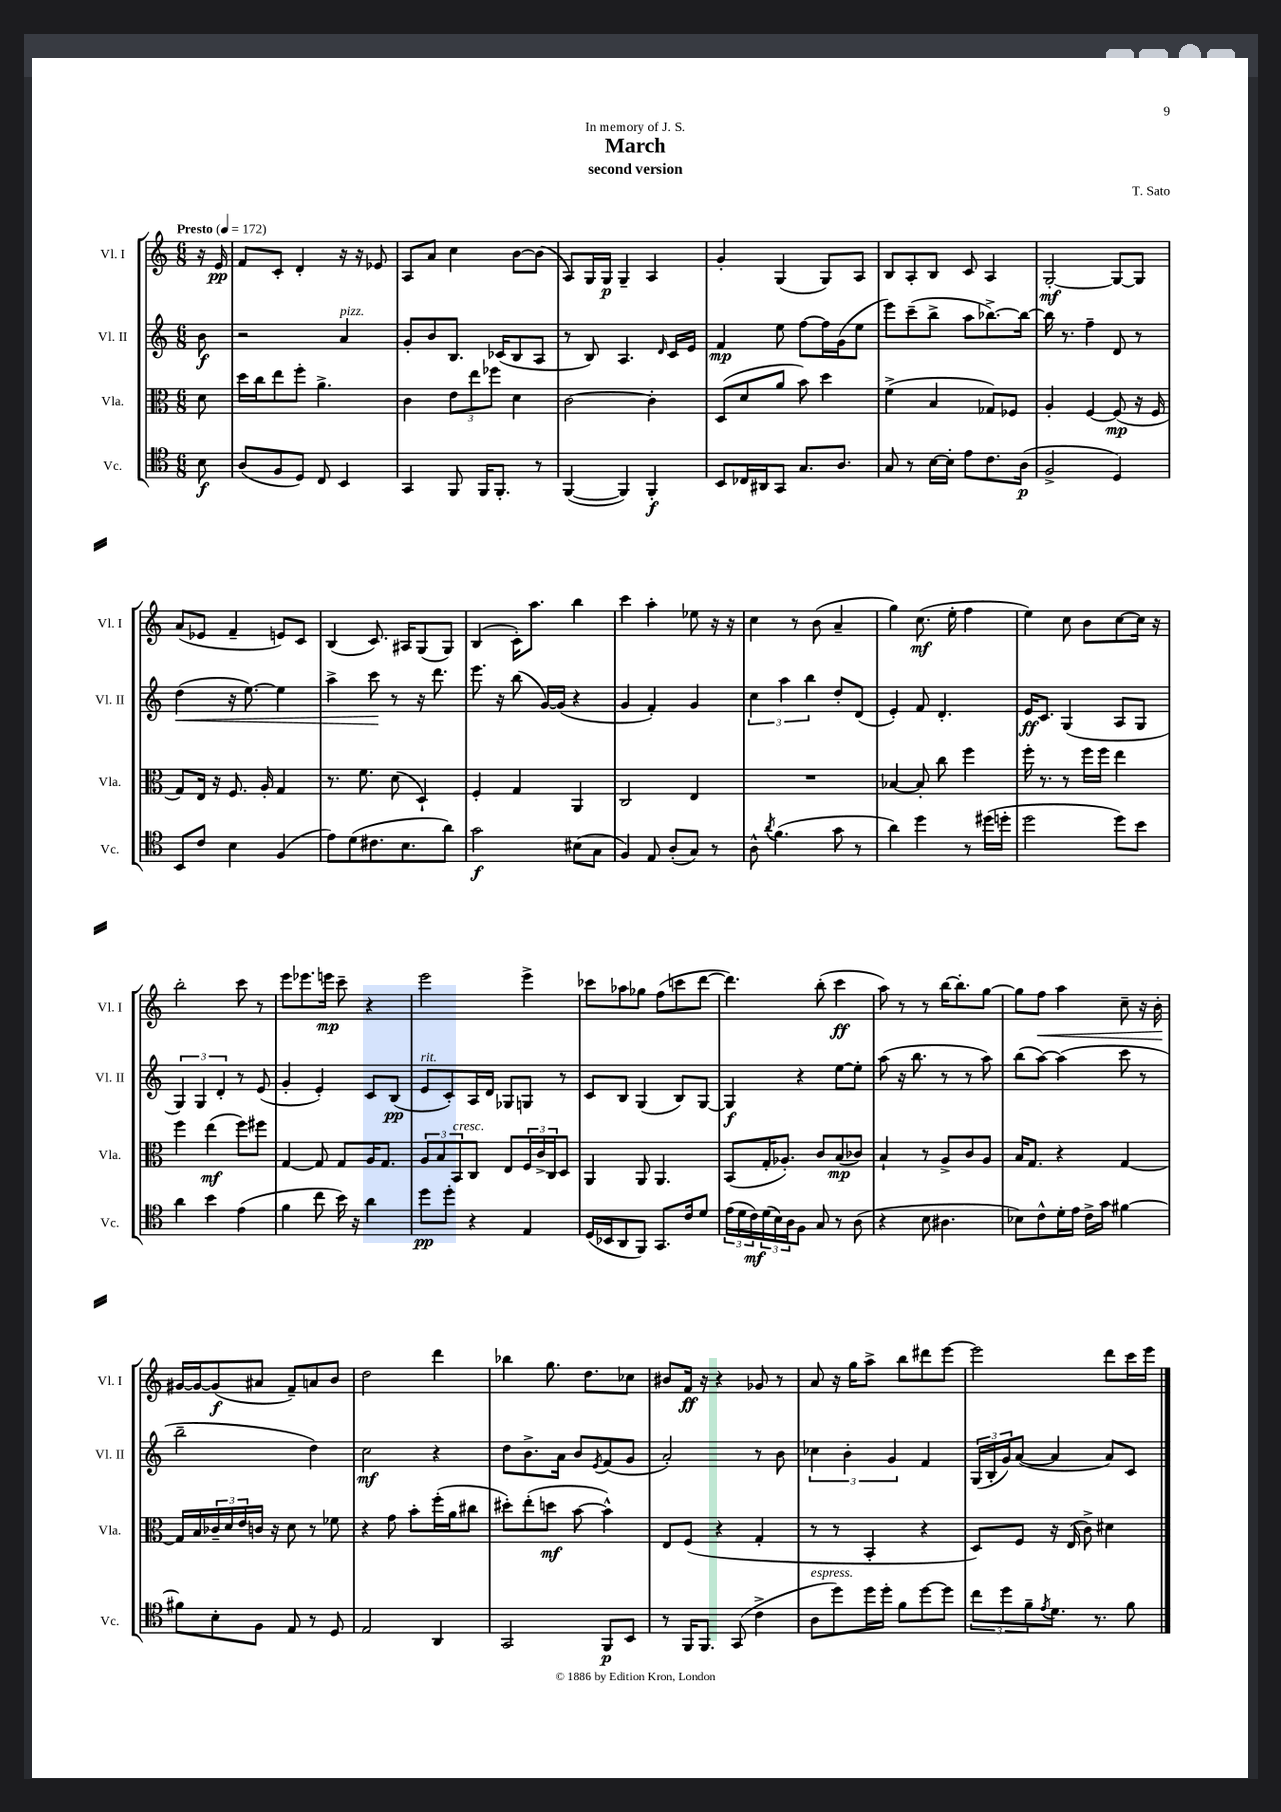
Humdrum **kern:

**kern	**dynam	**kern	**dynam	**kern	**dynam	**kern	**dynam
*part4	*part4	*part3	*part3	*part2	*part2	*part1	*part1
*staff4	*staff4	*staff3	*staff3	*staff2	*staff2	*staff1	*staff1
*I"Vc.	*	*I"Vla.	*	*I"Vl. II	*	*I"Vl. I	*
*I'Vc.	*	*I'Vla.	*	*I'Vl. II	*	*I'Vl. I	*
*clefC4	*	*clefC3	*	*clefG2	*	*clefG2	*
*k[]	*	*k[]	*	*k[]	*	*k[]	*
*M6/8	*	*M6/8	*	*M6/8	*	*M6/8	*
*MM172	*	*MM172	*	*MM172	*	*MM172	*
=	=	=	=	=	=	=	=
!	!	!	!	!	!	!LO:TX:a:B:t=Presto	!
8B\	f	8d\	.	8b\	f	16r	.
.	.	.	.	.	.	16e/	pp
=1	=1	=1	=1	=1	=1	=1	=1
(8A/L	.	16dd\LL	.	2r	.	8f/L	.
.	.	16cc\J	.	.	.	.	.
8F/	.	8ee\	.	.	.	8c'/J	.
8D/J)	.	8ff'\J	.	.	.	4d'/	.
8C/	.	4.a^\	.	.	.	.	.
!	!	!	!	!LO:TX:a:i:t=pizz.	!	!	!
4BB/	.	.	.	4a/	.	16r	.
.	.	.	.	.	.	16r	.
.	.	.	.	.	.	8e-X/	.
=2	=2	=2	=2	=2	=2	=2	=2
4GG/	.	4c\	.	8g'/L	.	8A/L	.
.	.	.	.	8b/	.	8a/J	.
8FF/	.	12e\L	.	8.B/J	.	4cc\	.
.	.	12ee\	.	.	.	.	.
16FF/KL	.	.	.	.	.	.	.
.	.	12ff-X\J	.	.	.	.	.
8.FF'/J	.	.	.	(16c-X/KL	.	.	.
.	.	4d\	.	8B/	.	[8b\L	.
8r	.	.	.	8A/J	.	(8b\J]	.
=3	=3	=3	=3	=3	=3	=3	=3
([4FF/	.	[2c\	.	8r	.	8A/L)	.
.	.	.	.	8B/)	.	16G/L	.
.	.	.	.	.	.	16G/JJ	p
4FF/])	.	.	.	4.A/	.	4G~/	.
4FF'/	f	4c'\]	.	.	.	4A/	.
.	.	.	.	16qqd/	.	.	.
.	.	.	.	16c/LL	.	.	.
.	.	.	.	16e/JJ	.	.	.
=4	=4	=4	=4	=4	=4	=4	=4
8BB/L	.	(8D/L	.	4f/	mp	4g'/	.
16C-X/L	.	8d/	.	.	.	.	.
16AA#X/J	.	.	.	.	.	.	.
8GG/J	.	8a/J	.	8ee\	.	(4G/	.
8.G/L	.	8b\)	.	[8ff\L	.	.	.
.	.	4dd\	.	16ff\L]	.	8G/L)	.
8.A/J	.	.	.	(16g\J	.	.	.
.	.	.	.	8ee\J	.	8A/J	.
=5	=5	=5	=5	=5	=5	=5	=5
8G/	.	(4f^\	.	8eee\L)	.	8B/L	.
8r	.	.	.	(8ccc~\	.	8A'/	.
[16B\LL	.	4B/	.	8bb^\J	.	8B/J	.
16B'\JJ]	.	.	.	.	.	.	.
8e\L	.	.	.	8aa\L	.	8c/	.
8.c\	.	8G-X/L)	.	[8.bb-X^\)	.	4A/	.
.	.	8F-X/J	.	.	.	.	.
(16A\Jk	p	.	.	16bb-\Jk_	.	.	.
=6	=6	=6	=6	=6	=6	=6	=6
2F^/	.	4A'/	.	16bb-\]	.	[2G'/	mf
.	.	.	.	8.r	.	.	.
.	.	[4F/	.	4ff~\	.	.	.
4D/)	.	(8F/]	mp	8d/	.	8G/L_	.
.	.	16r	.	8r	.	8G/J]	.
.	.	16F/	.	.	.	.	.
!!LO:LB:g=z
=7	=7	=7	=7	=7	=7	=7	=7
!	!	!	!	!	!LO:HP:b	!	!
8BB/L	.	8G/L)	.	(4dd\	<	(8a/L	.
8c/J	.	16E/Jk	.	.	.	8e-X/J	.
.	.	16r	.	.	.	.	.
4B\	.	8.F/	.	16r	.	4f~/	.
.	.	.	.	[8.ee\)	.	.	.
.	.	16A'/	.	.	.	.	.
(4F/	.	4G/	.	4ee\]	.	8en/L)	.
.	.	.	.	.	.	8c/J	.
=8	=8	=8	=8	=8	=8	=8	=8
8e\L)	.	8.r	.	4aa^\	.	(4B/	.
(8d\	.	.	.	.	.	.	.
.	.	8.f\	.	.	.	.	.
8.c#X\	.	.	.	8ccc\	.	8.c/)	.
.	.	(8d\	.	8r	[	.	.
8.B\	.	.	.	.	.	16A#X/KL	.
.	.	4D`/)	.	16r	.	(8G/	.
.	.	.	.	8.ddd\	.	.	.
8a\J)	.	.	.	.	.	8G/J)	.
=9	=9	=9	=9	=9	=9	=9	=9
2g\	f	4F'/	.	8.eee\	.	(4B/	.
.	.	.	.	16r	.	.	.
.	.	4G/	.	(8bb\	.	16c'\KL)	.
.	.	.	.	.	.	8.aa\J	.
.	.	.	.	[16g/LL)	.	.	.
.	.	.	.	(16g/JJ]	.	.	.
(8B#X\L	.	4AA/	.	4r	.	4bb\	.
8G\J	.	.	.	.	.	.	.
=10	=10	=10	=10	=10	=10	=10	=10
4F/)	.	2C/	.	4g/	.	4ccc\	.
8E/	.	.	.	4f'/)	.	4aa'\	.
(8A'/L	.	.	.	.	.	.	.
8G/J)	.	4E/	.	4g/	.	8ee-X\	.
8r	.	.	.	.	.	16r	.
.	.	.	.	.	.	16r	.
=11	=11	=11	=11	=11	=11	=11	=11
8A^^\	.	2.r	.	6cc\	.	4cc\	.
8qa/	.	.	.	.	.	.	.
(4.f\	.	.	.	.	.	.	.
.	.	.	.	6aa\	.	.	.
.	.	.	.	.	.	8r	.
.	.	.	.	6bb\	.	.	.
.	.	.	.	.	.	(8b\	.
8g\	.	.	.	8dd'/L	.	4a~/	.
8r	.	.	.	(8d/J	.	.	.
=12	=12	=12	=12	=12	=12	=12	=12
4a\)	.	[4B-X/	.	4e'/)	.	4gg\)	.
4dd\	.	8B-'/]	.	8f/	.	(8.cc\	mf
.	.	8cc\	.	4.d'/	.	.	.
.	.	.	.	.	.	16ee'\	.
8r	.	4ff\	.	.	.	4ff\	.
(16dd#X\LL	.	.	.	.	.	.	.
16ddn'\JJ	.	.	.	.	.	.	.
=13	=13	=13	=13	=13	=13	=13	=13
2dd\	.	16ff'\	.	16e/KL	ff	4ee\)	.
.	.	8.r	.	8.c/J	.	.	.
.	.	8r	.	(4G/	.	8cc\	.
.	.	16ff\LL	.	.	.	8b\L	.
.	.	16ff\JJ	.	.	.	.	.
8dd\L)	.	4ee\	.	8A/L	.	[8cc\	.
8b\J	.	.	.	8G/J	.	16cc\Jk]	.
.	.	.	.	.	.	16r	.
!!LO:LB:g=z
=14	=14	=14	=14	=14	=14	=14	=14
4a\	.	4ff\	.	6G/)	.	2bb'\	.
.	.	.	.	6G/	.	.	.
4b\	.	(4ee\	mf	.	.	.	.
.	.	.	.	6d'/	.	.	.
(4e\	.	8ff\L)	.	8r	.	8ccc\	.
.	.	8ff#X\J	.	(8e/	.	8r	.
=15	=15	=15	=15	=15	=15	=15	=15
4f\	.	[4G/	.	4g'/	.	8eee\L	.
.	.	.	.	.	.	8.eee-X\	.
8cc\	.	8G/]	.	4e'/)	.	.	.
.	.	.	.	.	.	16eeen\Jk	mp
16b\)	.	8G/L	.	.	.	8ccc~\	.
16r	.	.	.	.	.	.	.
4a\	.	16A/K	.	8c/L	.	4r	.
.	.	8.G/J	.	.	.	.	.
.	.	.	.	(8B/J	pp	.	.
=16	=16	=16	=16	=16	=16	=16	=16
!	!	!	!	!LO:TX:a:i:t=rit.	!	!	!
8dd\L	pp	12A/L	.	8e/L	.	2eee\	.
.	.	12B/	.	.	.	.	.
8dd'\J	.	.	.	8c'/)	.	.	.
!	!	!LO:TX:a:i:t=cresc.	!	!	!	!	!
.	.	12BB/	.	.	.	.	.
4r	.	8C/J	.	16A/L	.	.	.
.	.	.	.	16d/JJ	.	.	.
.	.	8E/L	.	8G-X/L	.	.	.
4E/	.	24F/L	.	8Gn/J	.	4eee^\	.
.	.	24c^/	.	.	.	.	.
.	.	24C/J	.	.	.	.	.
.	.	8D/J	.	8r	.	.	.
=17	=17	=17	=17	=17	=17	=17	=17
(16D/LL	.	4AA/	.	8c/L	.	8ccc-X\L	.
16BB-X/J	.	.	.	.	.	.	.
8AA/	.	.	.	8B/J	.	8aa-X\	.
8FF/J)	.	8AA/	.	(4G/	.	8gg-X\J	.
8.GG/L	.	4.AA/	.	.	.	(8ff\L	.
.	.	.	.	8B/L)	.	8cccn\	.
16c/k	.	.	.	.	.	.	.
8d/J	.	.	.	[8G/J	.	[8ddd\J	.
=18	=18	=18	=18	=18	=18	=18	=18
(24e\LL	.	(8BB/L	.	4G/]	f	4.ddd\])	.
24d\	.	.	.	.	.	.	.
24c\)	mf	.	.	.	.	.	.
(24d\	.	16G'/K	.	.	.	.	.
24B\)	.	.	.	.	.	.	.
.	.	8.A-X'/J)	.	.	.	.	.
24A\J	.	.	.	.	.	.	.
8F\J	.	.	.	4r	.	.	.
8G/	.	8c/L	.	.	.	(8bb'\	.
8r	.	(8B/	mp	[8ee\L	.	4ccc\	ff
(8A\	.	8c-X/J)	.	8ee'\J]	.	.	.
=19	=19	=19	=19	=19	=19	=19	=19
4r	.	4B`/	.	(8aa\	.	8aa\)	.
.	.	.	.	16r	.	8r	.
.	.	.	.	8.bb\	.	.	.
8B\	.	8r	.	.	.	8r	.
4.A#X\	.	8A^/L	.	8r	.	[16bb\KL	.
.	.	.	.	.	.	8.bb'\]	.
.	.	8c/	.	8r	.	.	.
.	.	8A/J	.	8aa\)	.	[8gg\J	.
=20	=20	=20	=20	=20	=20	=20	=20
8B-X\L)	.	16B/KL	.	(8bb\L	.	8gg\L]	.
.	.	8.G/J	.	.	.	.	.
!	!	!	!	!	!	!	!LO:HP:b
8c^^\	.	.	.	[8aa\J)	.	8ff\J	<
16d'\L	.	4r	.	(4aa\]	.	4aa\	.
16e\JJ	.	.	.	.	.	.	.
16c^\LL	.	.	.	.	.	.	.
16g\JJ	.	.	.	.	.	.	.
[4f#X\	.	[4G/	.	8ccc\	.	8cc~\	.
.	.	.	.	8r	.	16r	.
.	.	.	.	.	.	16b'\	.
.	.	.	.	.	.	.	[
!!LO:LB:g=z
=21	=21	=21	=21	=21	=21	=21	=21
8f#X\L]	.	16G/LL]	.	2bb~\	.	[16g#X/LL	.
.	.	16B/	.	.	.	16g#/J_	.
8B'\	.	24c-X~/	.	.	.	(8g#/]	f
.	.	24d/	.	.	.	.	.
.	.	24e/	.	.	.	.	.
8F\J	.	16cn/JJ	.	.	.	8a#X/J	.
.	.	16r	.	.	.	.	.
8E/	.	8d\	.	.	.	8f~/L)	.
8r	.	8r	.	4dd\)	.	8an/	.
8D/	.	8f-X\	.	.	.	8b/J	.
=22	=22	=22	=22	=22	=22	=22	=22
2E/	.	4r	.	2cc\	mf	2dd\	.
.	.	8g\	.	.	.	.	.
.	.	8b'\L	.	.	.	.	.
4AA/	.	(16ff'\L	.	4r	.	4ddd\	.
.	.	16a\J	.	.	.	.	.
.	.	8cc#X\J	.	.	.	.	.
=23	=23	=23	=23	=23	=23	=23	=23
2GG/	.	8dd#X'\L)	.	8dd\L	.	4bb-X\	.
.	.	(8ee'\	.	8.b^\	.	.	.
.	.	8ddn\J	mf	.	.	8.gg\	.
.	.	.	.	16a\Jk	.	.	.
.	.	[8b\	.	8b/L	.	.	.
.	.	.	.	.	.	8.dd\L	.
.	.	.	.	8qe/	.	.	.
8FF/L	p	4b^^\])	.	(8f/	.	.	.
8BB/J	.	.	.	8g/J	.	8cc-X\J	.
=24	=24	=24	=24	=24	=24	=24	=24
8r	.	8E/L	.	2a'/)	.	8b#X/L	.
16FF/KL	.	(8F/J	.	.	.	16f/Jk	ff
8.FF/J	.	.	.	.	.	16r	.
.	.	4r	.	.	.	4r	.
(8GG/	.	.	.	.	.	.	.
4c^\	.	4G'/	.	8r	.	8g-X/	.
.	.	.	.	8b\	.	8r	.
=25	=25	=25	=25	=25	=25	=25	=25
!LO:TX:a:i:t=espress.	!	!	!	!	!	!	!
8A\L	.	8r	.	6cc-X\	.	8a/	.
8dd\)	.	8r	.	.	.	16r	.
.	.	.	.	6b'\	.	.	.
.	.	.	.	.	.	16gg\KL	.
16dd\L	.	4BB'/	.	.	.	8aa^\J	.
16dd'\JJ	.	.	.	.	.	.	.
.	.	.	.	6g/	.	.	.
8f\L	.	.	.	.	.	8bb\L	.
[8dd\	.	4r	.	4f/	.	8ddd#X\	.
8dd\J]	.	.	.	.	.	[8eee\J	.
=26	=26	=26	=26	=26	=26	=26	=26
12cc\L	.	8D/L)	.	(24G/LL	.	2eee\]	.
.	.	.	.	24B'/	.	.	.
12dd\	.	.	.	24g/J)	.	.	.
.	.	8F/J	.	([8a/J	.	.	.
12f~\	.	.	.	.	.	.	.
8qe/	.	.	.	.	.	.	.
8.d\J	.	16r	.	4a/]	.	.	.
.	.	(16E/	.	.	.	.	.
.	.	8c^\)	.	.	.	.	.
8.r	.	.	.	.	.	.	.
.	.	4d#X\	.	8a/L)	.	8ddd\L	.
8f\	.	.	.	8c/J	.	16ccc\L	.
.	.	.	.	.	.	16eee\JJ	.
==	==	==	==	==	==	==	==
*-	*-	*-	*-	*-	*-	*-	*-
